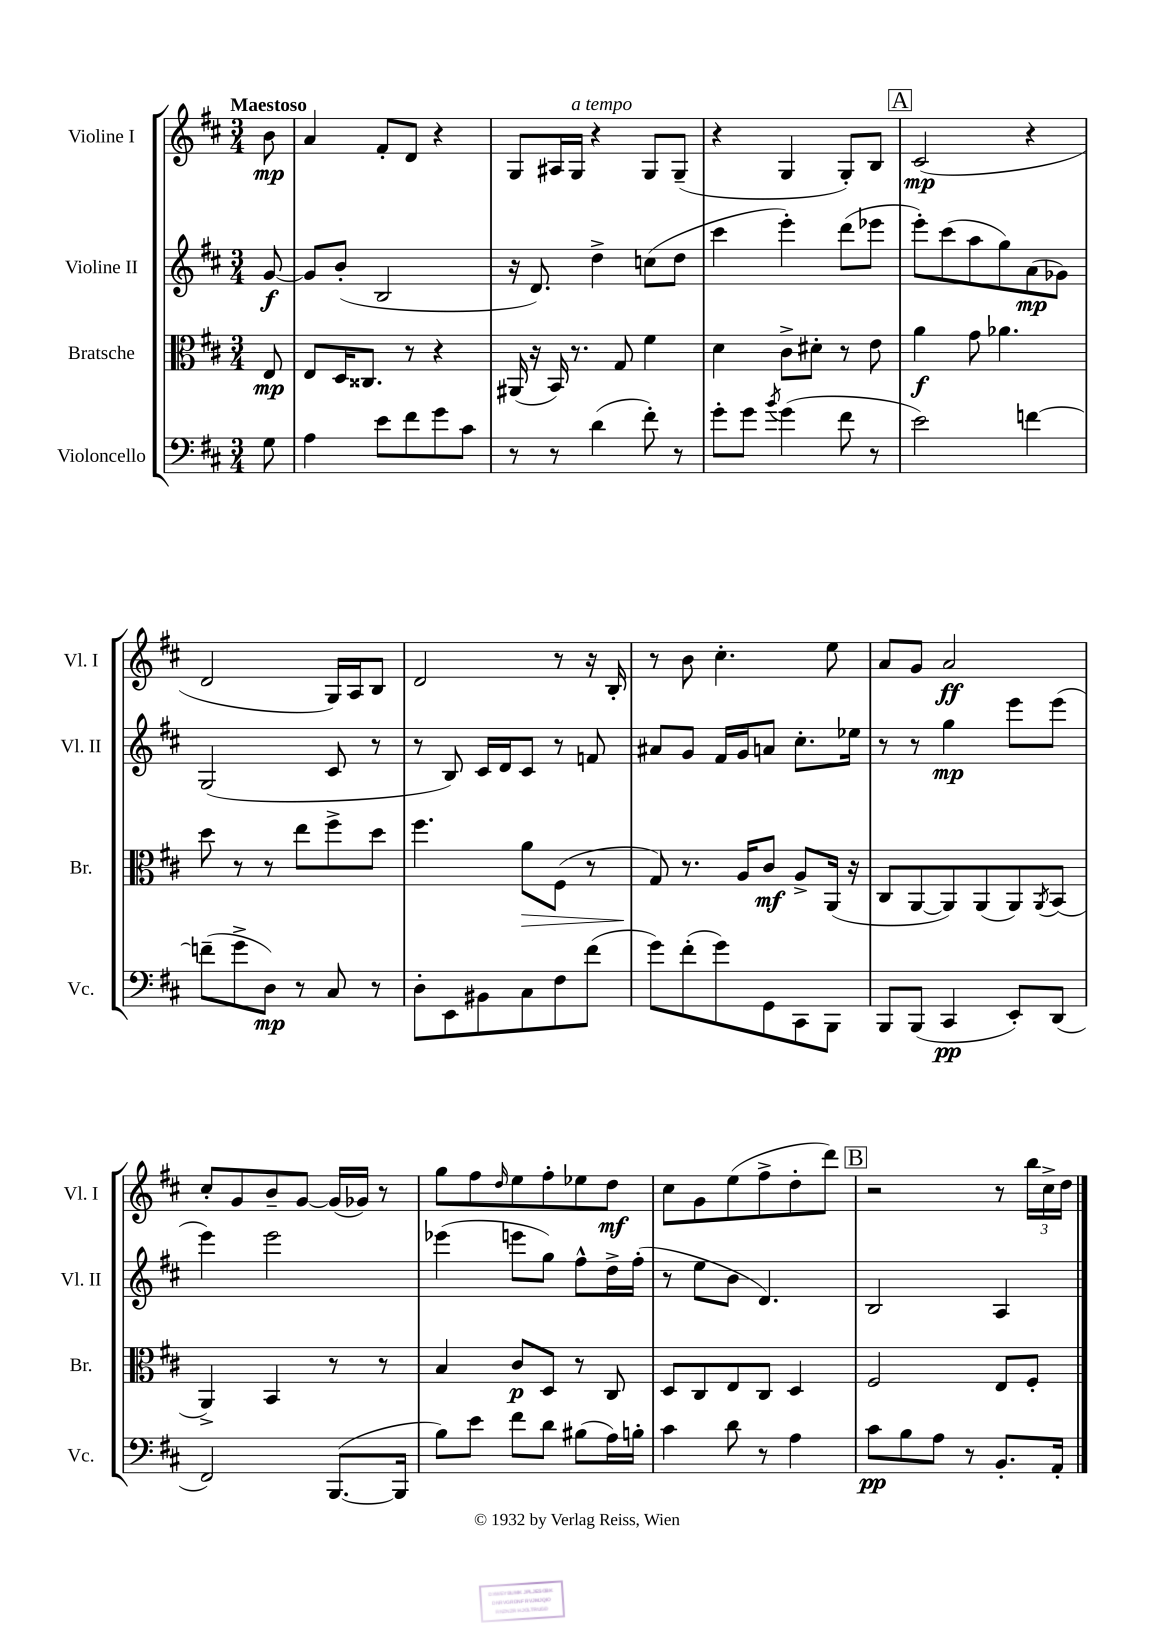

**kern	**kern	**kern	**kern
*staff4	*staff3	*staff2	*staff1
*clefF4	*clefC3	*clefG2	*clefG2
*k[f#c#]	*k[f#c#]	*k[f#c#]	*k[f#c#]
*M3/4	*M3/4	*M3/4	*M3/4
8G	8E	[8g	8b
=	=	=	=
4A	8E	8g]	4a
.	16D	(8b'	.
.	8.C##	.	.
8e	.	2B	8f#'
8f#	8r	.	8d
8g	4r	.	4r
8c#	.	.	.
=	=	=	=
8r	(16AA#	16r	8G
.	16r	8.d)	.
8r	16BB)	.	16A#
.	8.r	.	16G
(4d	.	4dd^	4r
.	8G	.	.
8f#')	4f#	(8cc	8G
8r	.	8dd	(8G~
=	=	=	=
8g'	4d	4ccc#	4r
8g	.	.	.
8qb	.	.	.
(4g	8c#^	4eee')	4G
.	8d#'	.	.
8f#	8r	(8ddd	8G')
8r	8e	8eee-	8B
=	=	=	=
2e)	4a	8eee')	(2c#
.	.	(8ccc#	.
.	8g	8aa	.
.	4.a-	8gg)	.
[4f	.	(8a	4r
.	.	8g-)	.
=	=	=	=
(8f~]	8dd	(2G	2d
8g^	8r	.	.
8D)	8r	.	.
8r	8ee	.	.
8C#	8ff#^	8c#	16G)
.	.	.	16A
8r	8dd	8r	8B
=	=	=	=
8D'	4.ff#	8r	2d
8EE	.	8B)	.
8BB#	.	16c#	.
.	.	16d	.
8C#	8a	8c#	.
8F#	(8F#	8r	8r
(8f#	8r	8f	16r
.	.	.	16B'
=	=	=	=
8g)	8G)	8a#	8r
(8f#'	8.r	8g	8b
8g)	.	16f#	4.cc#'
.	16A	16g	.
8GG	8c#	8a	.
8CC#	8A^	8.cc#'	.
8BBB	(16AA	.	8ee
.	16r	16ee-	.
=	=	=	=
8BBB	8C#	8r	8a
(8BBB	[8AA	8r	8g
4CC#	8AA])	4gg	2a
.	(8AA	.	.
8EE')	8AA)	8eee	.
.	8qAA	.	.
(8DD	(8BB	(8eee	.
=	=	=	=
2FF#)	4AA^)	4eee)	8cc#'
.	.	.	8g
.	4BB	2eee	8b~
.	.	.	[8g
([8.BBB	8r	.	(16g]
.	.	.	16g-)
.	8r	.	8r
16BBB]	.	.	.
=	=	=	=
8B)	4B	(4eee-	8gg
8e	.	.	8ff#
.	.	.	16qqdd
8f#	8c#	8eee	8ee
8d	8D	8gg)	8ff#'
(8B#	8r	8ff#^^	8ee-
16A)	8C#	16dd^	8dd
16B'	.	(16ff#'	.
=	=	=	=
4c#	8D	8r	8cc#
.	8C#	8ee	8g
8d	8E	8b	(8ee
8r	8C#	4.d)	8ff#^
4A	4D	.	8dd'
.	.	.	8ddd)
=	=	=	=
8c#	2F#	2B	2r
8B	.	.	.
8A	.	.	.
8r	.	.	.
8.BB'	8E	4A	8r
.	8F#'	.	24bb
.	.	.	24cc#^
16AA'	.	.	.
.	.	.	24dd
==	==	==	==
*-	*-	*-	*-
